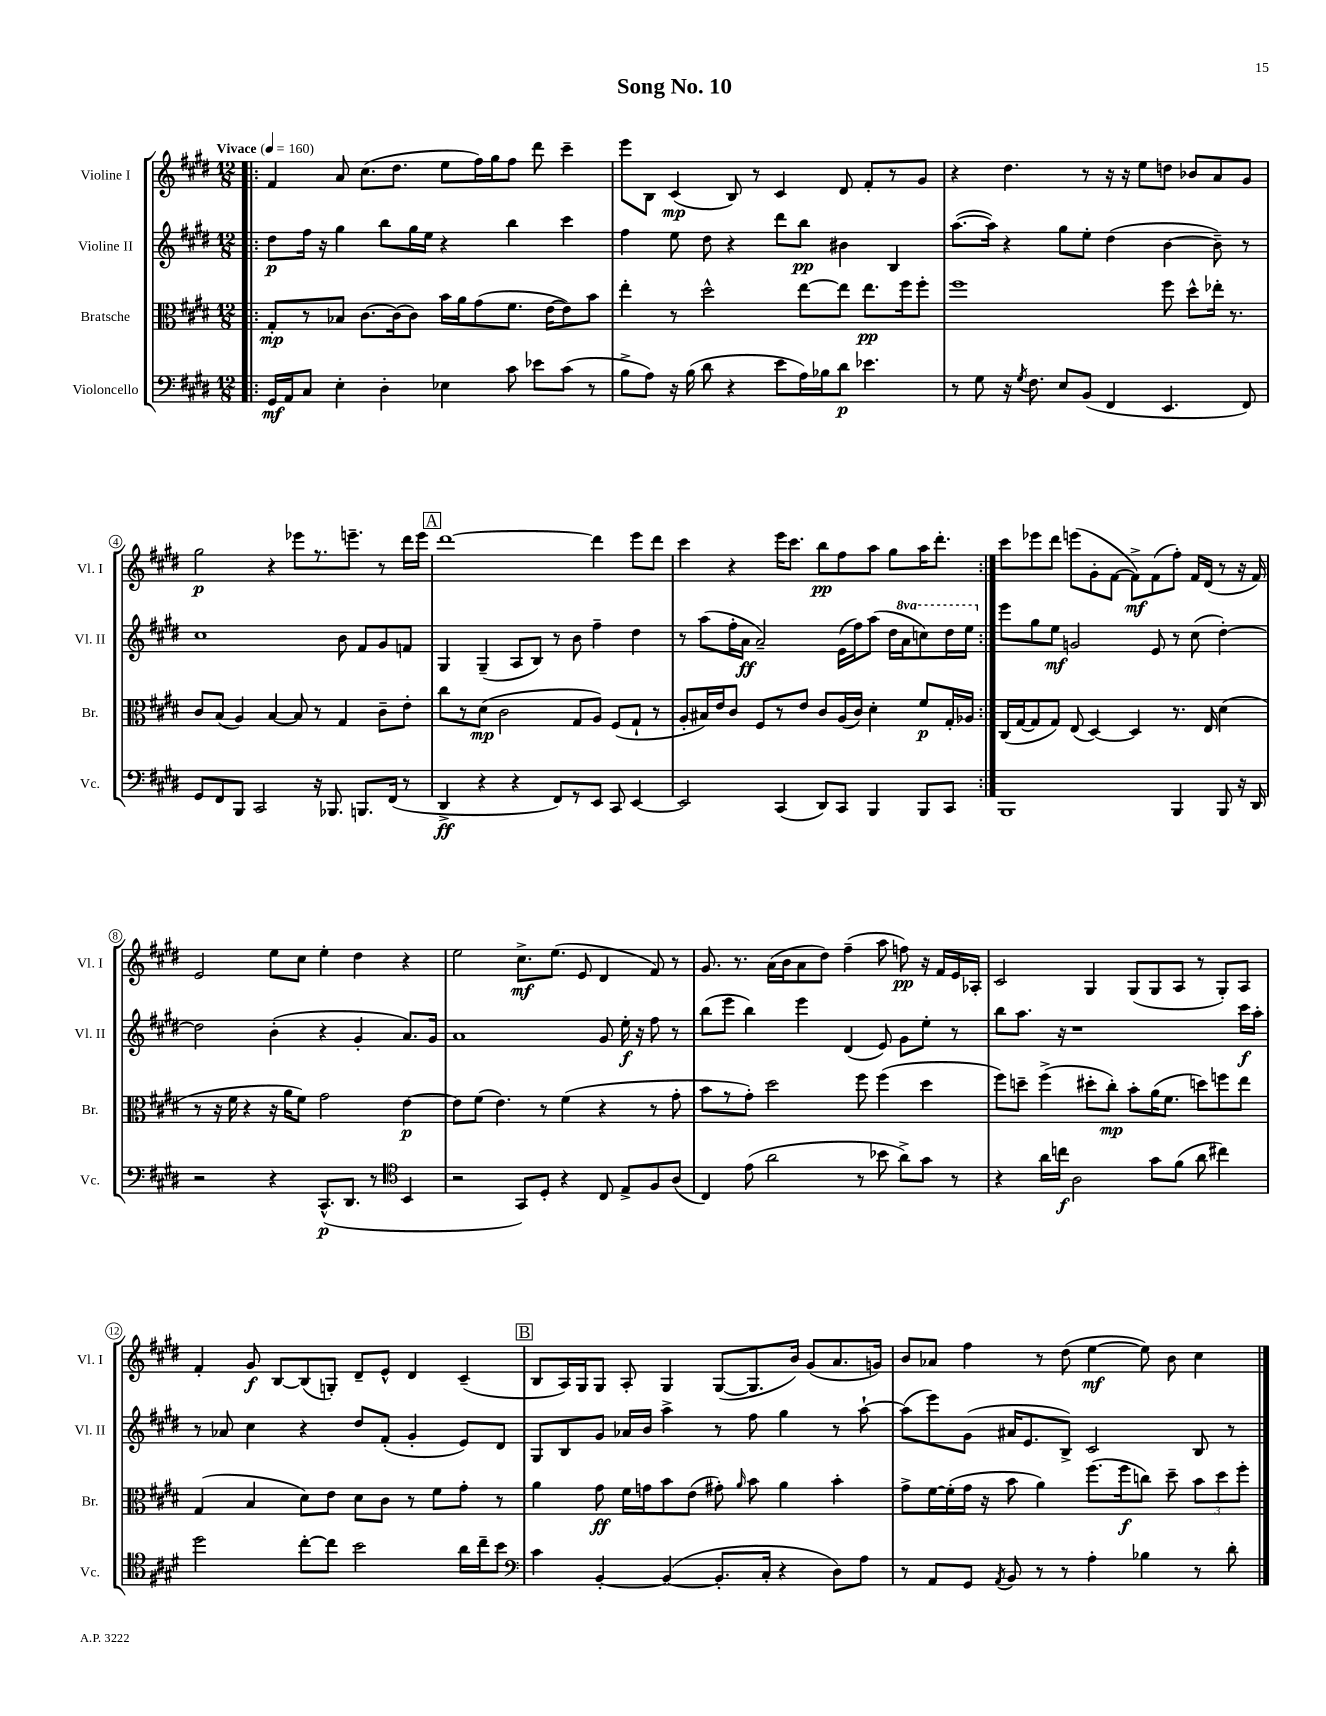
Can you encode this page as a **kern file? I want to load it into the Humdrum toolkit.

**kern	**dynam	**kern	**dynam	**kern	**dynam	**kern	**dynam
*part4	*part4	*part3	*part3	*part2	*part2	*part1	*part1
*staff4	*staff4	*staff3	*staff3	*staff2	*staff2	*staff1	*staff1
*I"Violoncello	*	*I"Bratsche	*	*I"Violine II	*	*I"Violine I	*
*I'Vc.	*	*I'Br.	*	*I'Vl. II	*	*I'Vl. I	*
*clefF4	*	*clefC3	*	*clefG2	*	*clefG2	*
*k[f#c#g#d#]	*	*k[f#c#g#d#]	*	*k[f#c#g#d#]	*	*k[f#c#g#d#]	*
*M12/8	*	*M12/8	*	*M12/8	*	*M12/8	*
*MM160	*	*MM160	*	*MM160	*	*MM160	*
=1!|:	=1!|:	=1!|:	=1!|:	=1!|:	=1!|:	=1!|:	=1!|:
!	!	!	!	!	!	!LO:TX:a:B:t=Vivace	!
16GG#/LL	mf	8G#'/L	mp	8dd#\L	p	4f#/	.
16AA/J	.	.	.	.	.	.	.
8C#/J	.	8r	.	16ff#\Jk	.	.	.
.	.	.	.	16r	.	.	.
4E'\	.	8B-X/J	.	4gg#\	.	8a/	.
.	.	[8.c#\L	.	.	.	(8.cc#\L	.
4D#'\	.	.	.	8bb\L	.	.	.
.	.	(16c#\k]	.	.	.	8.dd#\J	.
.	.	8c#\J)	.	16gg#\L	.	.	.
.	.	.	.	16ee\JJ	.	.	.
4E-X\	.	16b\LL	.	4r	.	8ee\L	.
.	.	16a\J	.	.	.	.	.
.	.	(8g#\	.	.	.	16ff#\L)	.
.	.	.	.	.	.	16gg#\J	.
8c#\	.	8.f#\J	.	4bb\	.	8ff#\J	.
8e-X\L	.	.	.	.	.	8ddd#\	.
.	.	[16e\KL	.	.	.	.	.
(8c#\J	.	8e\])	.	4ccc#\	.	4ccc#~\	.
8r	.	8b\J	.	.	.	.	.
=2	=2	=2	=2	=2	=2	=2	=2
8B^\L	.	4ee'\	.	4ff#\	.	8eee\L	.
8A\J)	.	.	.	.	.	8B\J	.
16r	.	8r	.	8ee\	.	(4c#/	mp
(16B\	.	.	.	.	.	.	.
8d#\	.	2dd#^^\	.	8dd#\	.	.	.
4r	.	.	.	4r	.	8B/)	.
.	.	.	.	.	.	8r	.
8e\L	.	.	.	8ddd#\L	.	4c#/	.
16A\L)	.	[8ee\L	.	8bb\J	pp	.	.
16B-X\J	.	.	.	.	.	.	.
8d#\J	p	8ee\J]	.	4b#X\	.	8d#/	.
4.e-X\	.	8.ee\L	pp	.	.	8f#'/L	.
.	.	.	.	4B/	.	8r	.
.	.	16ff#\k	.	.	.	.	.
.	.	8ff#'\J	.	.	.	8g#/J	.
=3	=3	=3	=3	=3	=3	=3	=3
8r	.	1ff#	.	([8.aa\L	.	4r	.
8G#\	.	.	.	.	.	.	.
.	.	.	.	16aa\Jk])	.	.	.
16r	.	.	.	4r	.	4.dd#\	.
8qG#/	.	.	.	.	.	.	.
8.F#\	.	.	.	.	.	.	.
8E/L	.	.	.	8gg#\L	.	.	.
(8BB/J	.	.	.	8ee'\J	.	8r	.
4FF#/	.	.	.	(4dd#\	.	16r	.
.	.	.	.	.	.	16r	.
.	.	.	.	.	.	8ee\L	.
4.EE/	.	8ff#\	.	[4b\	.	8ddn\J	.
.	.	8dd#^^\L	.	.	.	8b-X/L	.
.	.	16ee-X'\Jk	.	8b~\])	.	8a/	.
.	.	8.r	.	.	.	.	.
8FF#/)	.	.	.	8r	.	8g#/J	.
!!LO:LB:g=z
=4	=4	=4	=4	=4	=4	=4	=4
8GG#/L	.	8c#/L	.	1cc#	.	2gg#\	p
8FF#/	.	(8B/J	.	.	.	.	.
8BBB/J	.	4A/)	.	.	.	.	.
2CC#/	.	.	.	.	.	.	.
.	.	[4B/	.	.	.	4r	.
.	.	8B/]	.	.	.	8eee-X\L	.
16r	.	8r	.	.	.	8.r	.
8.BBB-X/	.	.	.	.	.	.	.
.	.	4G#/	.	8b\	.	.	.
.	.	.	.	.	.	8.eeen~\J	.
8.BBBn/L	.	.	.	8f#/L	.	.	.
.	.	8c#~\L	.	8g#/	.	8r	.
(16FF#/Jk	.	.	.	.	.	.	.
8r	.	8e'\J	.	8fn/J	.	16ddd#\LL	.
.	.	.	.	.	.	16eee\JJ	.
!!LO:REH:place=s1:t=A
=5	=5	=5	=5	=5	=5	=5	=5
4DD#^/	ff	8cc#\L	.	4G#/	.	[1ddd#	.
.	.	8r	.	.	.	.	.
4r	.	(8d#\J	mp	(4G#~/	.	.	.
.	.	2c#\	.	.	.	.	.
4r	.	.	.	8A/L	.	.	.
.	.	.	.	8B/J)	.	.	.
8FF#/L)	.	.	.	8r	.	.	.
8r	.	8G#/L	.	8b\	.	.	.
8EE/J	.	8A/J)	.	4ff#~\	.	4ddd#\]	.
8CC#/	.	(8F#/L	.	.	.	.	.
[4EE/	.	8G#`/J	.	4dd#\	.	8eee\L	.
.	.	8r	.	.	.	8ddd#\J	.
=6	=6	=6	=6	=6	=6	=6	=6
2EE/]	.	8A'/L	.	8r	.	4ccc#\	.
.	.	16B#X/L)	.	(8aa\L	.	.	.
.	.	16e/J	.	.	.	.	.
.	.	8c#/J	.	16ff#'\L	.	4r	.
.	.	.	.	16a\JJ	ff	.	.
.	.	8F#/L	.	2a~/)	.	.	.
(4CC#/	.	8r	.	.	.	16eee\KL	.
.	.	.	.	.	.	8.ccc#\J	.
.	.	8e/J	.	.	.	.	.
8DD#/L)	.	8c#/L	.	.	.	8bb\L	pp
8CC#/J	.	(16A/L	.	(16e\LL	.	8ff#\	.
.	.	16c#/JJ)	.	16ff#\J)	.	.	.
4BBB/	.	4d#'\	.	(8aa\J	.	8aa\J	.
.	.	.	.	16dd#\LL	.	8gg#\L	.
*	*	*	*	*8va	*	*	*
.	.	.	.	16aa\J	.	.	.
8BBB/L	.	8f#/L	p	8cccn\)	.	16aa\K	.
.	.	.	.	.	.	8.ddd#'\J	.
8CC#/J	.	16G#'/L	.	16ddd#\L	.	.	.
.	.	16A-X/JJ	.	16eee\JJ	.	.	.
=7:|!	=7:|!	=7:|!	=7:|!	=7:|!	=7:|!	=7:|!	=7:|!
*	*	*	*	*X8va	*	*	*
1BBB	.	(16C#/LL	.	8eee\L	.	8ccc#\L	.
.	.	[16G#/J	.	.	.	.	.
.	.	8G#/]	.	8gg#\	.	8eee-X\	.
.	.	8G#/J)	.	8ee\J	mf	8ddd#\J	.
.	.	(8E/	.	2gn/	.	(8eeen\L	.
.	.	[4D#/)	.	.	.	8g#'\	.
.	.	.	.	.	.	[8f#\J	.
.	.	4D#/]	.	.	.	8f#^\L])	mf
.	.	.	.	8e/	.	(8f#\	.
4BBB/	.	8.r	.	8r	.	8ff#'\J)	.
.	.	.	.	(8cc#\	.	16f#/LL	.
.	.	16E/	.	.	.	(16d#/JJ	.
8BBB/	.	(4d#\	.	[4dd#'\)	.	8r	.
16r	.	.	.	.	.	16r	.
16DD#/	.	.	.	.	.	16f#/)	.
!!LO:LB:g=z
=8	=8	=8	=8	=8	=8	=8	=8
2r	.	8r	.	2dd#\]	.	2e/	.
.	.	16r	.	.	.	.	.
.	.	16f#\	.	.	.	.	.
.	.	4r	.	.	.	.	.
4r	.	16r	.	(4b'\	.	8ee\L	.
.	.	16a\KL	.	.	.	.	.
.	.	8f#\J)	.	.	.	8cc#\J	.
(8.CC#^^/L	p	2g#\	.	4r	.	4ee'\	.
8.DD#/J	.	.	.	.	.	.	.
.	.	.	.	4g#'/	.	4dd#\	.
8r	.	.	.	.	.	.	.
*clefC4	*	*	*	*	*	*	*
4BB/	.	[4e\	p	8.a/L)	.	4r	.
.	.	.	.	16g#/Jk	.	.	.
=9	=9	=9	=9	=9	=9	=9	=9
2r	.	8e\L]	.	1a	.	2ee\	.
.	.	(8f#\J	.	.	.	.	.
.	.	4.e\)	.	.	.	.	.
8GG#/L)	.	.	.	.	.	8.cc#^\L	mf
8D#'/J	.	8r	.	.	.	.	.
.	.	.	.	.	.	(8.ee\J	.
4r	.	(4f#\	.	.	.	.	.
.	.	.	.	.	.	8e/	.
8C#/	.	4r	.	8g#/	.	4d#/	.
8E^/L	.	.	.	16ee'\	f	.	.
.	.	.	.	16r	.	.	.
8F#/	.	8r	.	8ff#\	.	8f#/)	.
(8A/J	.	8g#'\	.	8r	.	8r	.
=10	=10	=10	=10	=10	=10	=10	=10
4C#/)	.	8b\L	.	(8bb\L	.	8.g#/	.
.	.	8r	.	8eee\J	.	.	.
.	.	.	.	.	.	8.r	.
(8e\	.	8g#'\J)	.	4bb\)	.	.	.
2a\	.	2dd#\	.	.	.	(16a\LL	.
.	.	.	.	.	.	16b\J	.
.	.	.	.	4eee\	.	8a\	.
.	.	.	.	.	.	8dd#\J)	.
.	.	.	.	(4d#/	.	(4ff#~\	.
8r	.	8ff#\	.	.	.	.	.
8b-X\	.	(4ff#\	.	8e/)	.	8aa\	.
8a^\L)	.	.	.	8g#\L	.	8ffn\)	pp
8g#\J	.	4dd#\	.	8ee'\J	.	16r	.
.	.	.	.	.	.	16f#/LL	.
8r	.	.	.	8r	.	16e/	.
.	.	.	.	.	.	16A-X'/JJ	.
=11	=11	=11	=11	=11	=11	=11	=11
4r	.	8ff#\L)	.	8bb\L	.	2c#/	.
.	.	8ddn~\J	.	8.aa\J	.	.	.
16a\LL	.	(4ff#^\	.	.	.	.	.
16ccn\JJ	f	.	.	16r	.	.	.
2A\	.	.	.	1r	.	.	.
.	.	8dd#X'\L	.	.	.	4G#/	.
.	.	8cc#'\J)	mp	.	.	.	.
.	.	8b'\L	.	.	.	(8G#/L	.
8g#\L	.	(16a\K	.	.	.	8G#/	.
.	.	8.f#\J	.	.	.	.	.
(8f#\J	.	.	.	.	.	8A/J	.
8a\	.	8ddn\L)	.	.	.	8r	.
4cc#X\)	.	8ffn\	.	.	.	8G#'/L)	.
.	.	8ee\J	.	16ccc#\LL	f	8A/J	.
.	.	.	.	16aa'\JJ	.	.	.
!!LO:LB:g=z
=12	=12	=12	=12	=12	=12	=12	=12
2dd#\	.	(4G#/	.	8r	.	4f#'/	.
.	.	.	.	8a-X/	.	.	.
.	.	4B/	.	4cc#\	.	8g#/	f
.	.	.	.	.	.	[8B/L	.
[8cc#'\L	.	8d#\L)	.	4r	.	(8B/]	.
8cc#\J]	.	8e\J	.	.	.	8Gn'/J)	.
2b\	.	8d#\L	.	8dd#/L	.	8d#~/L	.
.	.	8c#\J	.	(8f#'/J	.	8e^^/J	.
.	.	8r	.	4g#'/	.	4d#/	.
.	.	8f#\L	.	.	.	.	.
16a\LL	.	8g#'\J	.	8e/L)	.	(4c#~/	.
16cc#~\J	.	.	.	.	.	.	.
8b\J	.	8r	.	8d#/J	.	.	.
!!LO:REH:place=s1:t=B
=13	=13	=13	=13	=13	=13	=13	=13
*clefF4	*	*	*	*	*	*	*
4c#\	.	4a\	.	8G#/L	.	8B/L	.
.	.	.	.	8B/	.	16A/L)	.
.	.	.	.	.	.	16G#/J	.
[4BB'/	.	8g#\	ff	8g#/J	.	8G#/J	.
.	.	16f#\LL	.	16a-X/LL	.	8A'/	.
.	.	16gn\J	.	16b/JJ	.	.	.
(4BB/_	.	8b\	.	4aa^\	.	4G#/	.
.	.	(8e\J	.	.	.	.	.
8.BB'/L]	.	8g#X'\)	.	8r	.	([8G#/L	.
.	.	16qqa/	.	.	.	.	.
.	.	8b\	.	8ff#\	.	8.G#/]	.
16C#'/Jk	.	.	.	.	.	.	.
4r	.	4a\	.	4gg#\	.	.	.
.	.	.	.	.	.	16b/Jk)	.
.	.	.	.	.	.	(8g#/L	.
8D#\L)	.	4b'\	.	8r	.	8.a/	.
8A\J	.	.	.	[8aa`\	.	.	.
.	.	.	.	.	.	16gn/Jk)	.
=14	=14	=14	=14	=14	=14	=14	=14
8r	.	8g#^\L	.	(8aa\L]	.	8b/L	.
8AA/L	.	[16f#\L	.	8eee\)	.	8a-X/J	.
.	.	(16f#'\]	.	.	.	.	.
8GG#/J	.	16g#\JJ	.	(8g#\J	.	4ff#\	.
.	.	16r	.	.	.	.	.
8qAA/	.	.	.	.	.	.	.
8BB/	.	8b\	.	16a#X/KL	.	.	.
.	.	.	.	8.e/	.	.	.
8r	.	4a\)	.	.	.	8r	.
8r	.	.	.	8B^/J)	.	(8dd#\	.
4A'\	.	(8.ff#\L	.	2c#/	.	[4ee\	mf
.	.	16ff#\k	f	.	.	.	.
4B-X\	.	8ccn\J)	.	.	.	8ee\])	.
.	.	8dd#~\	.	.	.	8b\	.
8r	.	12b\L	.	8B/	.	4cc#\	.
.	.	12dd#\	.	.	.	.	.
8d#'\	.	.	.	8r	.	.	.
.	.	12ff#'\J	.	.	.	.	.
==	==	==	==	==	==	==	==
*-	*-	*-	*-	*-	*-	*-	*-
